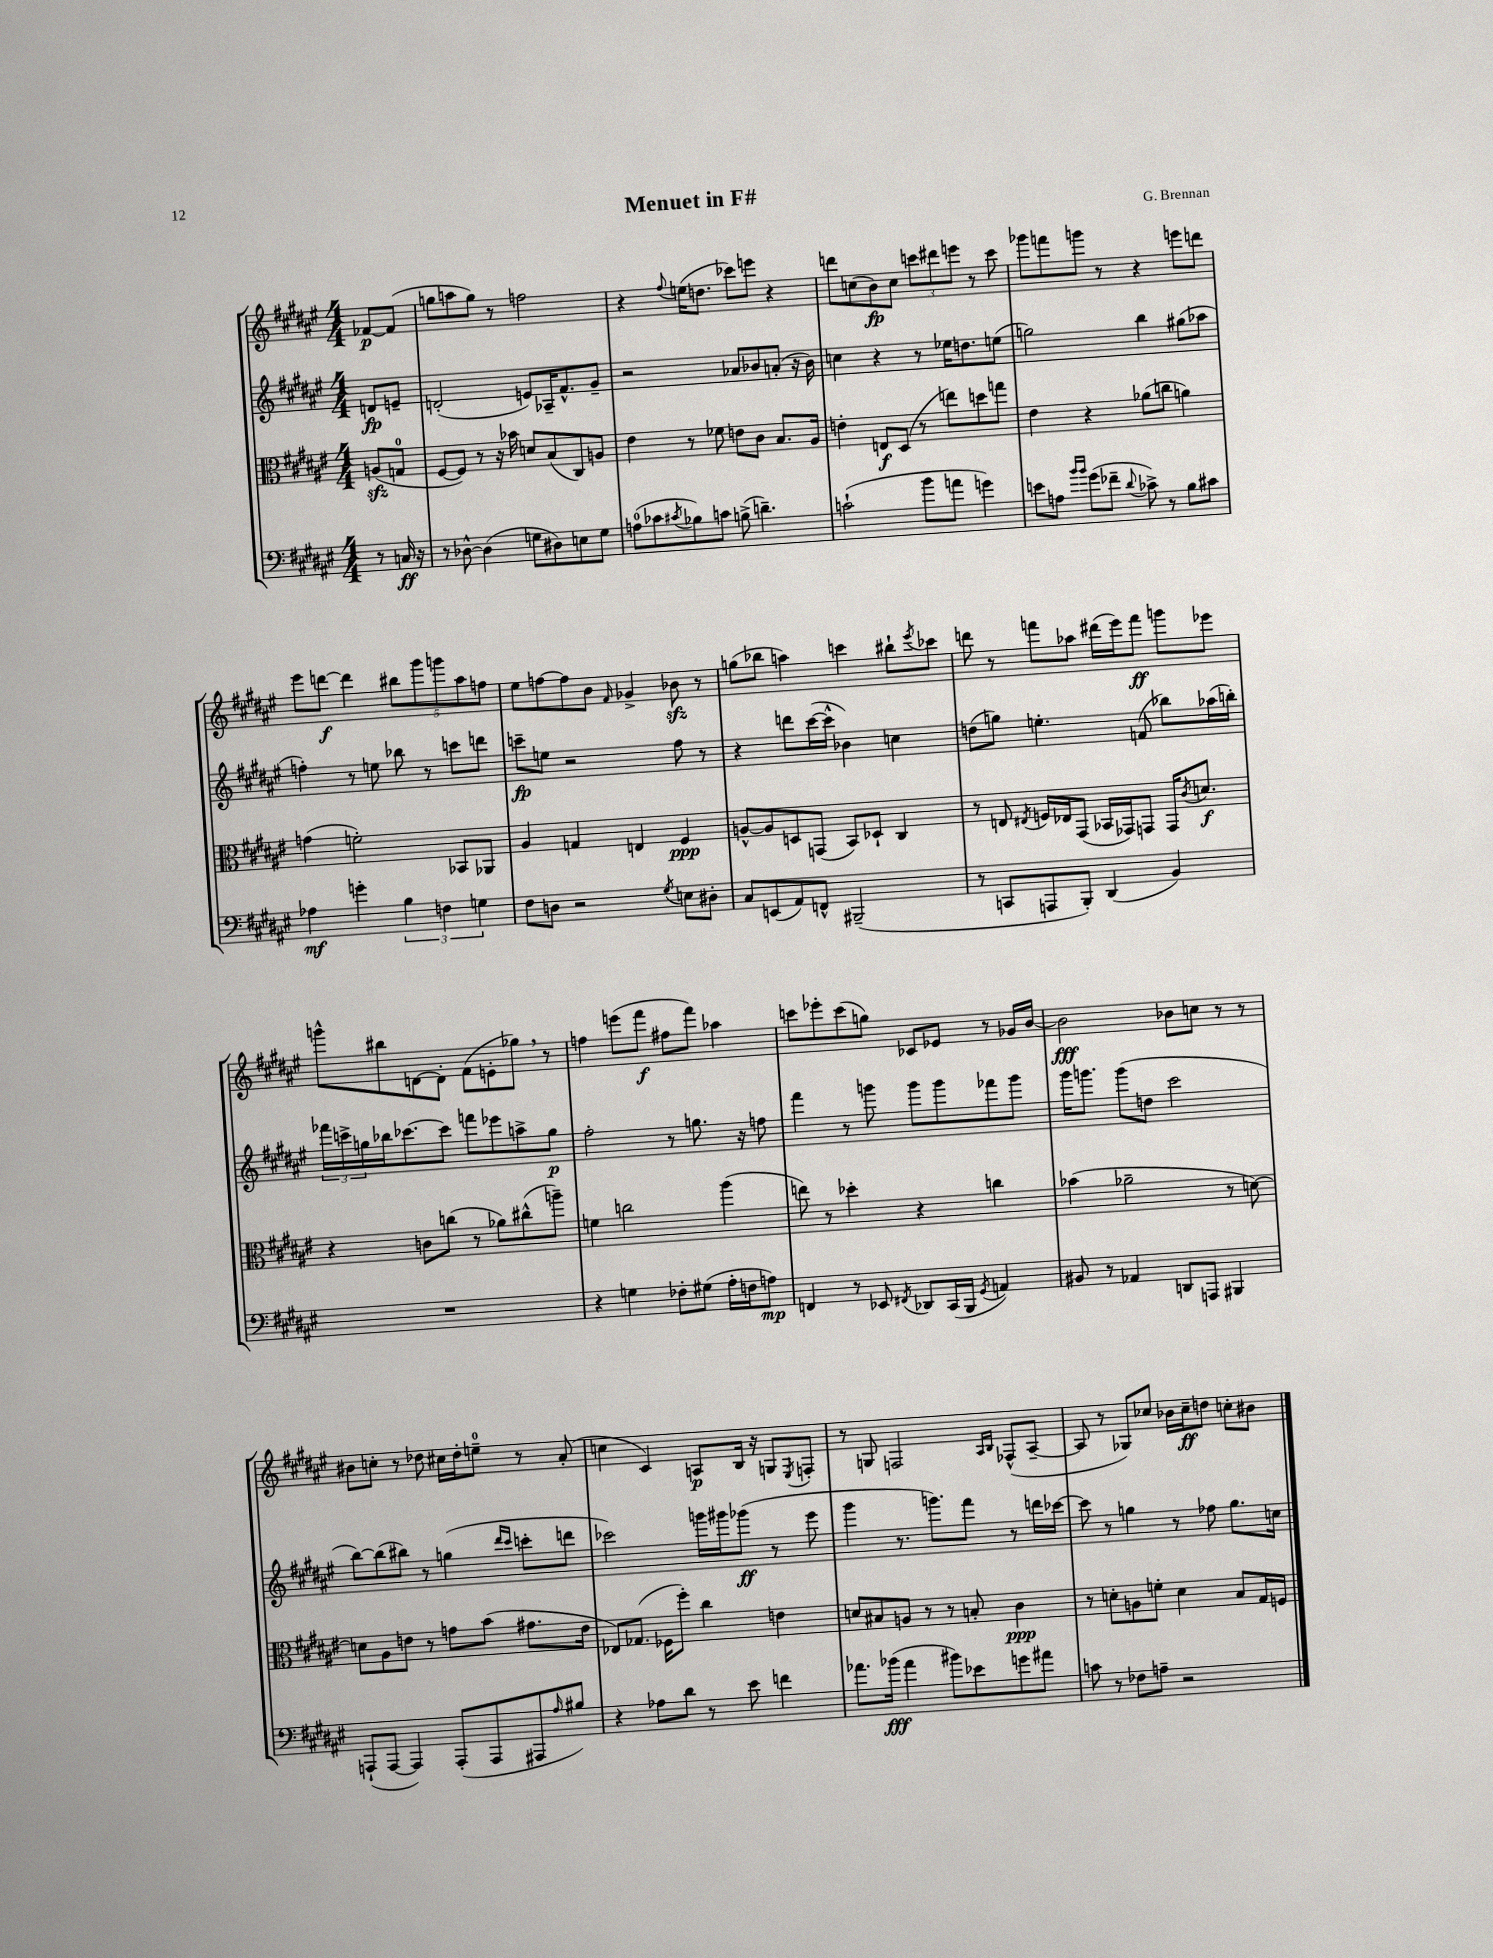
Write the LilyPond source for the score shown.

\header { title = "Menuet in F#" composer = "G. Brennan" }
<<
\new StaffGroup <<
\new Staff = "s0" {
    \clef treble \key fis \major \numericTimeSignature \time 4/4 \partial 4
    fes'8~\p fes'8( |
    g''8 a''8 g''8) r8 f''2 |
    r4 \appoggiatura { fis''8 } e''16( d''8. ces'''8) e'''8 r4 |
    d'''8 c''8( b'8\fp) c''8 \tuplet 3/2 { c'''8 dis'''8 e'''8 } r8 c'''8 |
    ges'''8 f'''8 g'''8 r8 r4 e'''8 d'''8 |
    eis'''8 d'''8~\f d'''4 \tuplet 5/4 { bis''8 gis'''8 g'''8 ais''8 f''8 } |
    eis''8 f''8~ f''8 b'8 \grace { fis'16 } ges'4-> bes'8\sfz r8 |
    g''8( bes''8 a''4) c'''4 bis''8-! \acciaccatura { eis'''8 } ces'''8 |
    d'''8 r8 f'''8 aes''8 dis'''16( eis'''16) f'''8\ff g'''8 ees'''8 |
    g'''8-^ bis''8 d'8~ d'8-. fis'8( e'8-. ges''8) \breathe r8 |
    f''4 e'''8( fis'''8\f fis''8 fis'''8) aes''4 |
    c'''8 ees'''8-. c'''8( g''8) ces'8 ees'8 r8 ges'16 b'16~ |
    b'2\fff bes'8 c''8 r8 r8 |
    bis'8 c''8-. r8 des''8 cis''16 des''16-. e''8-0-- r8 ais'8-.( |
    c''4 cis'4) a8\p b16 r16 g8 \acciaccatura { eis8 } f8-. |
    r8 g8 f2 \grace { ais16 b16 } fes8-^( ais8~-- |
    ais8 r8 ges8) ces''8 bes'16 ces''16--\ff d''8 c''8-. bis'8 \bar "|." |
}
\new Staff = "s1" {
    \clef treble \key fis \major \numericTimeSignature \time 4/4 \partial 4
    d'8\fp e'8-- |
    d'2-.( e'8) aes16-- fis'8.-^ gis'8-- |
    r2 aes'8 bes'8 a'8-.( r16 bes'16) |
    c''4 r4 r8 ees''16 d''8. e''8( |
    g''2) b''4 gis''8( aes''8 |
    f''4-.) r8 e''8 bes''8 r8 c'''8 d'''8 |
    c'''8--\fp e''8 r2 fis''8 r8 |
    r4 d'''8 cis'''16~( cis'''16-^ bes'4) c''4 |
    d''8( g''8) e''4.-. f'8( bes''8) aes''16( b''16-.) |
    \tuplet 3/2 { fes'''16 c'''16-> g''16 } bes''16 ces'''8.~ ces'''8 f'''8 ees'''8 a''8-> g''8\p |
    fis''2-. r8 g''8. r16 f''8 |
    fis'''4 r8 g'''8 g'''8 g'''8 fes'''8 g'''8 |
    gis'''16 g'''8. g'''8( d''8 cis'''2 |
    b''8~) b''8( bis''8) r8 g''4( \grace { dis'''16 cis'''16 } c'''8-. d'''8 |
    ces'''2) g'''16 gis'''16 ges'''8\ff( r8 eis'''8 |
    gis'''4 r8. g'''8.) fis'''8 r8 d'''16 ces'''16~ |
    ces'''8 r8 g''4 r8 fes''8 g''8. c''16 \bar "|." |
}
\new Staff = "s2" {
    \clef alto \key fis \major \numericTimeSignature \time 4/4 \partial 4
    a8\sfz( g8-0 |
    fis8~ fis8) r8 r16 bes'16 d'8 b8( cis8) a8 |
    eis'4 r8 fes'8 e'8 cis'8 b8. ais16 |
    e'4-. e8\f dis8( r8 e''8) d''8 g''8 |
    eis'4 r4 aes'8( c''8 a'4) |
    g'4( f'2-.) bes,8 aes,8 |
    ais4 g4 e4 fis4\ppp |
    a8~-^ a8 d8 g,8( b,8) des8-! cis4 |
    r8 e8 \acciaccatura { eis8 } f16 ees16 gis,8( bes,16 ges,16) g,8 g,16 \acciaccatura { cis'8 } d'8.\f |
    r4 c'8 c''8( r8 aes'8) cis''8-^( a''8--) |
    f'4 c''2 ais''4( |
    e''8) r8 des''4-. r4 c''4 |
    bes'4( aes'2-- r8 d'8~) |
    d'8 ais8 e'8 r8 g'8 b'8( gis'8. e'16 |
    ees8) ges8.( fes16 fis''8-.) cis''4 e'4 |
    d'8 bis8 a8 r8 r8 b8-. cis'4\ppp |
    r8 d'8-. a8 f'8-. d'4 b8 gis16 f16 \bar "|." |
}
\new Staff = "s3" {
    \clef bass \key fis \major \numericTimeSignature \time 4/4 \partial 4
    r8 c16\ff r16 |
    r8 des8~-^ des4( g8 dis8) e8 g8 |
    a8-0( ces'8 \acciaccatura { cis'8 } bes8) c'8 b8->( d'4.--) |
    c'2-!( b'8 a'8 g'4) |
    e'8 a8 \grace { b'16 b'16 } gis'8( fes'8-- \appoggiatura { dis'8 } ces'8->) r8 b8 cis'8 |
    aes4\mf g'4-. \tuplet 3/2 { b4 f4 g4 } |
    fis8 d8 r2 \acciaccatura { gis8 } e8 dis8-. |
    cis8 e,8( ais,8) f,8-^ bis,,2--( |
    r8 c,8 a,,8 b,,8-.) dis,4( b,4) |
    R1 |
    r4 g4 fes8-. gis8( ais16-. f16 a8\mp) |
    f,4 r8 ees,8 \acciaccatura { fis,8 } des,8 cis,16( b,,16 \acciaccatura { gis,8 } a,4) |
    bis,8 r8 aes,4 d,8 a,,8 bis,,4 |
    a,,8-!( a,,8~ a,,4) a,,8-.( a,,8 ais,,8 \grace { ais16 } bis8) |
    r4 aes8 dis'8 r8 eis'8 f'4 |
    aes'8. bes'16\fff( aes'4 bis'8) ees'8 g'8 ais'8 |
    c'8 r8 fes8 a8-- r2 \bar "|." |
}
>>
>>
\layout { \context { \Score \remove "Bar_number_engraver" } }
